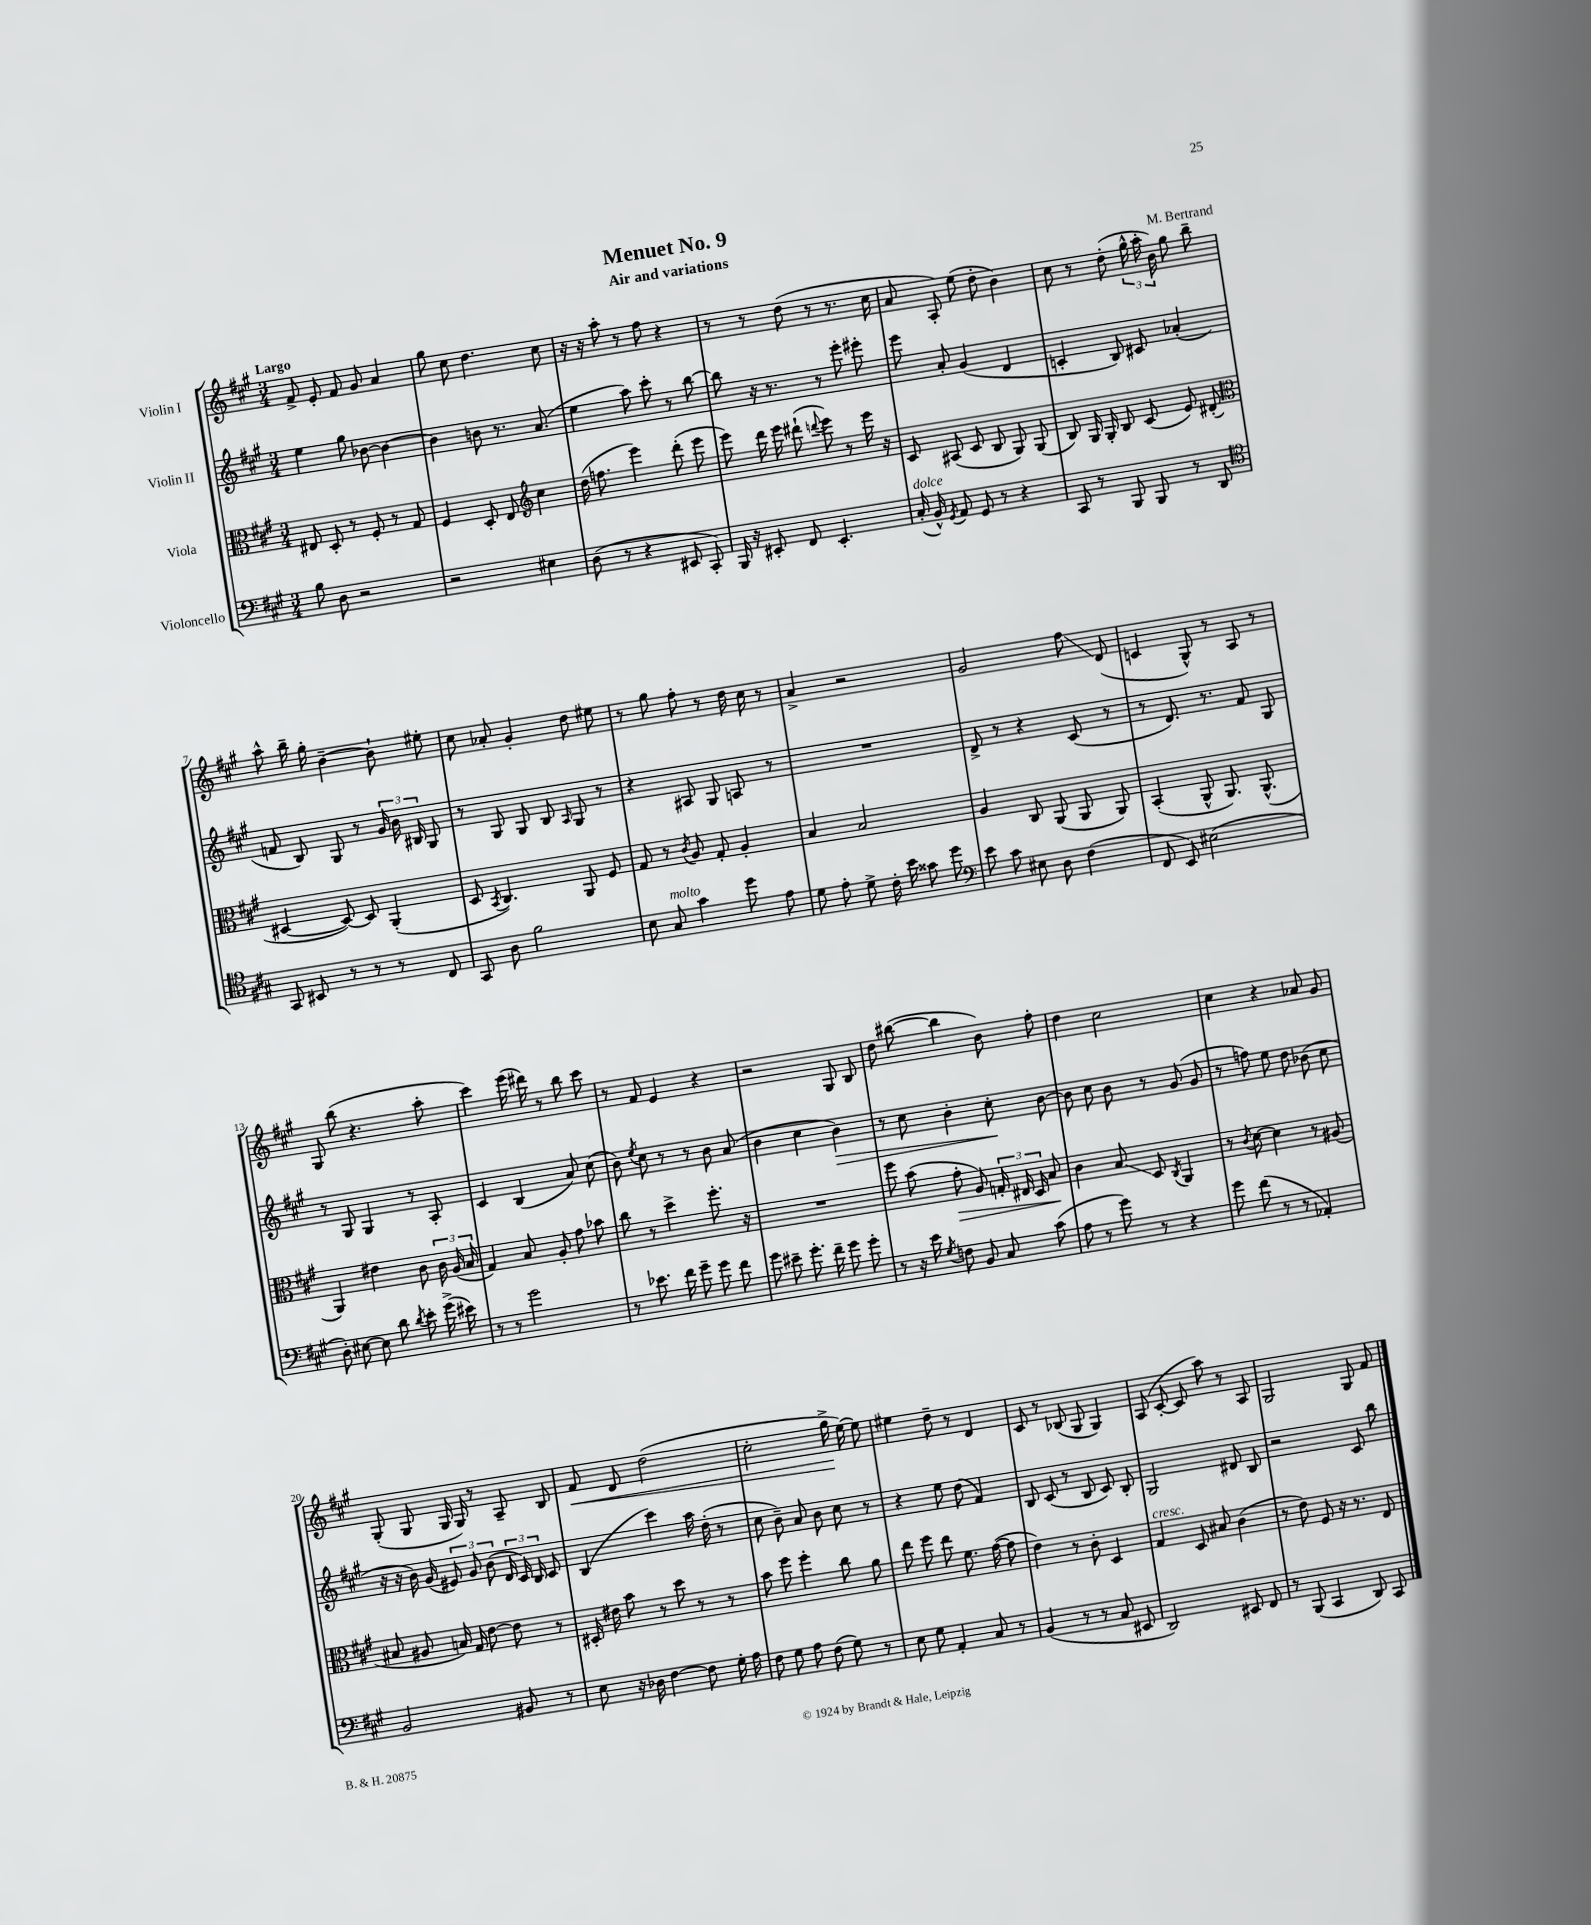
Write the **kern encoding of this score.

**kern	**kern	**kern	**kern
*staff4	*staff3	*staff2	*staff1
*clefF4	*clefC3	*clefG2	*clefG2
*k[f#c#g#]	*k[f#c#g#]	*k[f#c#g#]	*k[f#c#g#]
*M3/4	*M3/4	*M3/4	*M3/4
8B	8E#	4ee	8f#^
8D	8D'	.	8e'
2r	8r	8gg#	8f#
.	8F#'	[8b-	8g#
.	8r	4b-_	4a
.	8G#	.	.
=	=	=	=
2r	4F#	4b-]	8gg#
.	.	.	8cc#
.	8D'	8b	4.dd
.	8E	8.r	.
*	*clefG2	*	*
4E#	4cc#	.	.
.	.	(8.a	.
.	.	.	8cc#
=	=	=	=
(8D	(16dd	4ee	16r
.	8.ff	.	16r
8r	.	.	8aa'
4r	4eee)	8aa)	8r
.	.	8ccc#'	8ff#
8EE#	(8ddd'	8r	4r
8CC#')	8eee	[8bb	.
=	=	=	=
16BBB	8eee)	8bb]	8r
16r	.	.	.
8EE#'	16ddd	16r	8r
.	16eee	8.r	.
8FF#	(8ddd#`	.	(8dd
.	8qqddd	.	.
4.EE#'	8eee)	8r	8r
.	8r	8eee'	8.r
.	16eee	8eee#'	.
.	16r	.	16cc#
=	=	=	=
(16C#'	8c#	8eee	8a
16BB^^)	.	.	.
8qGG#	.	.	.
8AA	(8A#	8a'	8A')
8GG#	8c#	(4g#	(8ee
8r	8B	.	8dd'
4r	8G#)	4d	4b)
.	(8G#	.	.
=	=	=	=
8CC#	8B)	4c'	8cc#
8r	16G#	.	8r
.	16G#'	.	.
8BBB	8B	8B)	(8dd'
8BBB	(8c#	8c#	24gg#^^
.	.	.	24aa'
.	.	.	24b)
8r	8e)	(4a-'	8gg#
8DD	(8d#'	.	8bb~
=	=	=	=
*clefC4	*clefC3	*	*
8GG#	[4D#	8f	8aa^^
8BB#	.	8B)	16bb~
.	.	.	16gg#'
8r	8D#_)	8G#	[4b~
8r	8D#]	8r	.
8r	(4AA'	24g#	8b`]
.	.	24b	.
.	.	24B#	.
8C#	.	8G#	8ee#'
=	=	=	=
8GG#	8D	8r	8cc#
.	8qBB	.	.
8A	4.C#)	8G#	8a-'
2f#	.	8G#	4g#'
.	.	8B	.
.	.	16qqA	.
.	8AA	8G#	8dd
.	8F#	8r	8ee#
=	=	=	=
8B	8G#	4r	8r
8G#	8r	.	8gg#
.	8qc#	.	.
4g#	8A	8A#	8ff#'
.	8G#'	8G#	8r
8dd	4A'	8A	16dd
.	.	.	16cc#
8e	.	8r	8r
=	=	=	=
8d	4B	2.r	4a^
8e'	.	.	.
8d^	2B	.	2r
16c#'	.	.	.
16b	.	.	.
8g##	.	.	.
8dd	.	.	.
=	=	=	=
*clefF4	*	*	*
8e	4A	8d^	2g#
8c#	.	8r	.
8E#	8C#	4r	.
8D	(8AA	.	.
(4F#	8AA	(8c#	8ff#
.	8AA)	8r	(8d
=	=	=	=
8FF#	(4BB'	8r	4c
8EE)	.	8.d)	.
(2E#	8AA^^	.	8G#^^)
.	.	8.r	.
.	8.AA)	.	8r
.	.	8f#	8A
.	(8.AA^^	.	.
.	.	8G#	8r
=	=	=	=
8D')	4AA)	8r	8G#
[8E#	.	8G#	(8bb
8E#]	4e#	4G#	4.r
8d	.	.	.
8qd	.	.	.
8e'	8c#	8r	.
(16g#^	24c#	8A'	8aa'
.	(24A	.	.
16e#)	.	.	.
.	24B	.	.
=	=	=	=
8r	4G#)	4c#	4ccc#)
8r	.	.	.
2g#	8B	(4B	(16eee
.	.	.	16ddd#)
.	8A'	.	8r
.	8g#	8a)	8bb
.	8b-	(8cc#	8ccc#
=	=	=	=
8r	8cc#	8b)	8r
.	.	8qee	.
8.e-	8r	8cc#	8f#
.	4dd^	8r	4e
16f#	.	.	.
8g#~	.	8r	.
8g#	8.ff#'	8b	4r
8f#	.	(8a	.
.	16r	.	.
=	=	=	=
8g#	2.r	4b	2r
8e#~	.	.	.
8.g#'	.	4cc#	.
16f#~	.	.	.
8g#	.	4b)	8G#
8g#'	.	.	8B
=	=	=	=
8r	8ff#	8r	8dd
16r	(8b	8cc#	([8bb#
16e	.	.	.
8qG#	.	.	.
8F	8g#'	4b'	4bb#]
8BB	8A)	.	.
8C#	24G'	8cc#'	8b)
.	24E#	.	.
.	24D	.	.
(8c#	8B	[8b	8ff#'
=	=	=	=
8A	4c#	8b]	4dd
8r	.	8cc#	.
8g#)	8B	8b	2cc#
8r	8D	8r	.
.	8qC#	.	.
4r	4AA	(8g#	.
.	.	8g#	.
=	=	=	=
8g#	8r	8r	4cc#
.	8qc#	.	.
(8f#	[8d	8ff)	.
8r	4d]	8ee	4r
8r	.	8dd	.
4AA-')	8r	(8b-	8a-
.	(8A#	8cc#	8g#
=	=	=	=
2BB	8B#	16r	(8G#'
.	.	16r	.
.	8A#	16b)	8G#
.	.	(16g#	.
.	16B)	12e#)	16G#
.	16G#	.	16G#)
.	.	12g#	.
.	[8e	.	8r
.	.	(12b	.
8BB#	8e]	24d	8A~
.	.	24c#)	.
.	.	24B	.
8r	8r	8c#	8B
=	=	=	=
8E	16D#'	(4B	8f#
.	16e#	.	.
16r	8b	.	8d
16D-	.	.	.
[4F#	8r	4ccc#)	(2dd
.	8dd	.	.
8F#]	8r	16aa	.
.	.	(16dd'	.
16G#'	8r	8r	.
16A	.	.	.
=	=	=	=
8F#	8b	8cc#	2cc#'
8G#	8ff#	8b~)	.
8A	4ff#'	8a	.
(8F#	.	8b	.
8G#)	8cc#	8cc#	16gg#^
.	.	.	[16ee)
8r	8a	8r	8ee]
=	=	=	=
8E	8ee	4r	4ee#
8G#	8ff#	.	.
4AA'	8ee	8ee	8dd~
.	8.f#	(8dd	8r
8C#	.	4f#)	4d
.	([16g#	.	.
8r	8g#]	.	.
=	=	=	=
(4BB	4e)	8B	8c#
.	.	(8c#	8r
8r	8r	8r	(8B-
8r	8c#'	8B	8G#
8C#	4D	8c#)	4G#)
8EE#	.	8B'	.
=	=	=	=
2DD)	4G#	2G#	(8A
.	.	.	[8c#'
.	8D	.	8c#]
.	8B#	.	8aa)
8EE#	(4c#	8d#	8r
8FF#	.	8B	8A
=	=	=	=
8r	8r	2r	2G#
(8BBB	8e)	.	.
4CC#	8F#	.	.
.	16r	.	.
.	8.r	.	.
8DD)	.	8c#	8G#
8CC#	8E	8bb	8f#
==	==	==	==
*-	*-	*-	*-
